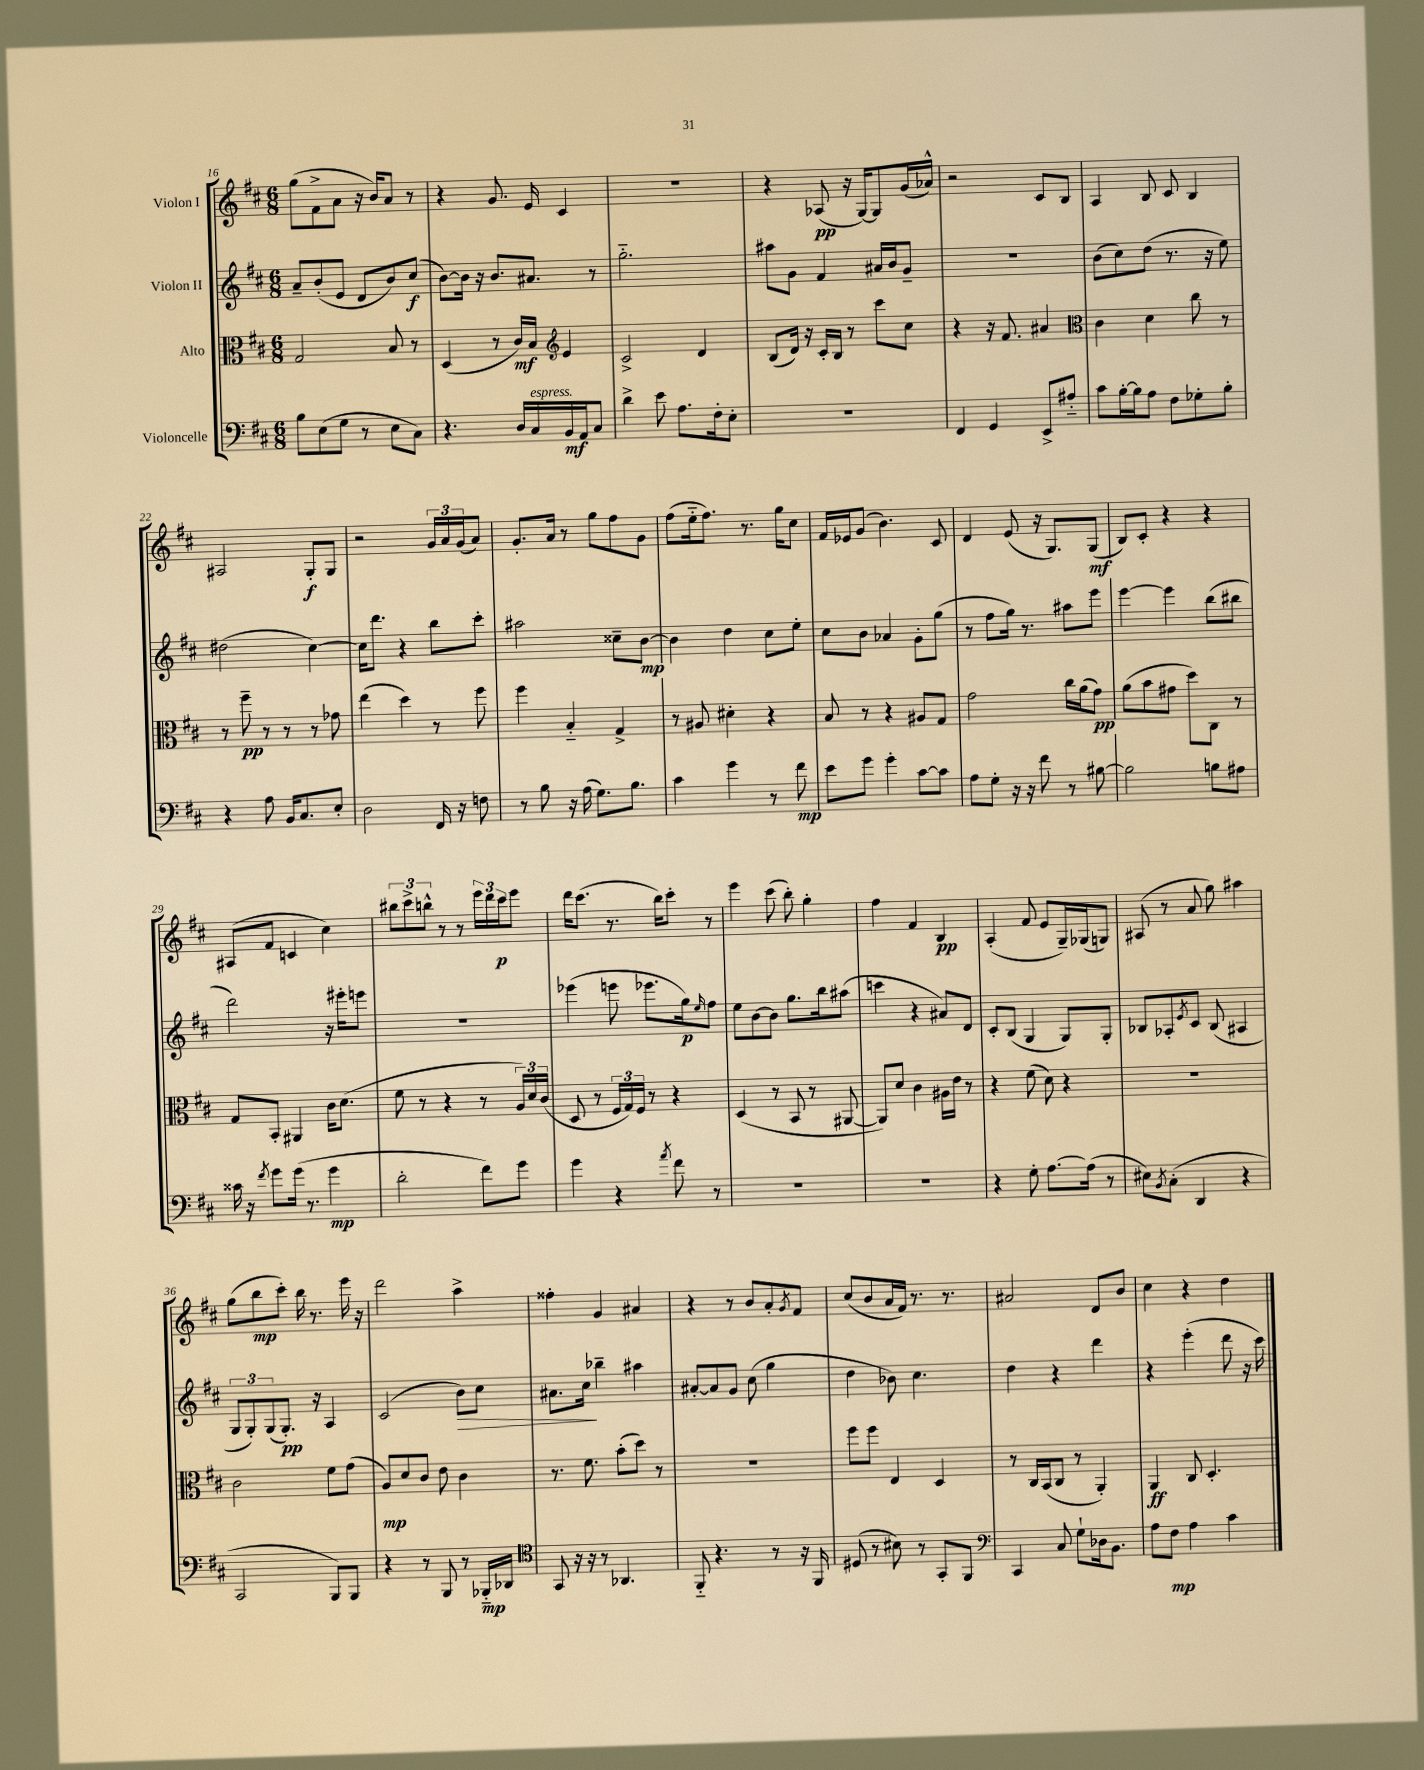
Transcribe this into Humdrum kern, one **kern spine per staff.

**kern	**kern	**kern	**kern
*staff4	*staff3	*staff2	*staff1
*clefF4	*clefC3	*clefG2	*clefG2
*k[f#c#]	*k[f#c#]	*k[f#c#]	*k[f#c#]
*M6/8	*M6/8	*M6/8	*M6/8
8B	2G	8a~	(8gg
(8E	.	(8b'	8f#^
8G	.	8e	8a
8r	.	8d	16r
.	.	.	16b)
8E	8B	8b)	8a
8C#)	8r	(8cc#	8r
=	=	=	=
4.r	(4D	[8b)	4r
.	.	16b]	.
.	.	16r	.
.	8r	8.b	8.g
16D	16c#)	.	.
16C#	16B	8.a#	16e
*	*clefG2	*	*
16BB	4e	.	4c#
16AA	.	.	.
8C#	.	8r	.
=	=	=	=
4d^	2c#^	2.gg'~	2.r
8e	.	.	.
8.A	.	.	.
.	4d	.	.
16F#'	.	.	.
8E'	.	.	.
=	=	=	=
2.r	(8B	8aa#	4r
.	16d)	8g	.
.	16r	.	.
.	16c#'	4f#	(8A-
.	16B	.	.
.	8r	.	16r
.	.	.	[16G)
.	8ccc#	16a#	8G]
.	.	16b	.
.	8cc#	8g~	(16g
.	.	.	16a-^^)
=	=	=	=
4FF#	4r	2.r	2r
4GG	16r	.	.
.	8.f#	.	.
8EE^	4a#	.	8c#
8A#'~	.	.	8B
=	=	=	=
*	*clefC3	*	*
8c#	4c#	(8b	4A
[16B'	.	8cc#)	.
16B]	.	.	.
8A	4d	(8dd	8B
8F#	.	8.r	8c#
8G-'	8cc#	.	4B
.	.	16r	.
8B'	8r	8ee)	.
=	=	=	=
4r	8r	(2dd#	2A#
.	8ff#~	.	.
8A	8r	.	.
16BB	8r	.	.
8.C#	.	.	.
.	8r	[4cc#)	8G'
8E'	8g-	.	8G
=	=	=	=
2D	(4ee	16cc#]	2r
.	.	8.ddd	.
.	4dd)	4r	.
16FF#	8r	8bb	24g
.	.	.	24a
16r	.	.	.
.	.	.	(24g
8F	8ff#	8ccc#'	8a)
=	=	=	=
8r	4ff#	2aa#	8.g'
8B	.	.	.
.	.	.	16a
16r	4B'~	.	8r
(16A	.	.	.
8.G)	.	.	8gg
.	4G^	8cc##~	8ff#
8.B	.	.	.
.	.	[8b	8g
=	=	=	=
4c#	8r	4b]	(8ff#
.	8A#	.	16ee'~
.	.	.	8.ff#)
4g	4d#'	4dd	.
.	.	.	8.r
8r	4r	8cc#	.
.	.	.	16gg
8f#	.	8ee'	8cc#
=	=	=	=
8e	8B	8cc#	16f#
.	.	.	16e-
8g	8r	8b	(8g
4g'	4r	4a-	4.b)
[8c#	8A#	8g'	.
8c#]	8G	(8gg	8c#
=	=	=	=
8A	2g	8r	4d
8G'	.	8ff#	.
16r	.	16gg)	(8e
16r	.	8.r	.
8f#	.	.	16r
.	.	.	8.G)
8r	16cc#	8aa#	.
.	(16a	.	.
[8B#	8g)	8eee	(8G
=	=	=	=
2B#]	(8a	[4eee	8B)
.	8b	.	8c#'
.	8g#	4eee]	4r
.	8dd)	.	.
8B	8C#	(8bb	4r
8A#	8r	8bb#	.
=	=	=	=
16c##	8G	2ddd)	(8A#
16r	.	.	.
8qf#	.	.	.
8g	8BB'	.	8f#
(16g	4AA#	.	4c
8.r	.	.	.
4g	16c#	16r	4cc#)
.	(8.d	16eee#'	.
.	.	8eee	.
=	=	=	=
2d'	8f#	2.r	12bb#
.	.	.	12ccc#^
.	8r	.	.
.	.	.	12bb^^
.	4r	.	8r
.	.	.	8r
8f#)	8r	.	24eee
.	.	.	24ddd
.	.	.	24ccc#
8g	24A)	.	8eee
.	24d	.	.
.	(24c#	.	.
=	=	=	=
4g	8D	(4eee-	16ddd
.	.	.	(8.ccc#
.	8r	.	.
4r	24F#	8eee	8.r
.	24G)	.	.
.	24F#	.	.
.	8r	8.eee-	.
.	.	.	16bb)
8qa	.	.	.
8f#	4r	.	8ccc#'
.	.	16gg)	.
.	.	16qqee	.
8r	.	8ff#	8r
=	=	=	=
2.r	(4D	8ee	4eee
.	.	[8b	.
.	8r	8b]	(8ccc#
.	8BB	8.gg	8bb')
.	8r	.	4gg'
.	.	16bb	.
.	[8AA#	(8aa#	.
=	=	=	=
2.r	8AA#])	4ccc	4ff#
.	8d	.	.
.	4c#	4r	4f#
.	16A#	8a#)	4B
.	16e	.	.
.	8r	8d	.
=	=	=	=
4r	4r	8c#'	(4A'
.	.	(8B	.
8G'	(8f#	4G	8f#
[8.A	8d)	.	8e
.	4r	8G)	16G~)
(16A]	.	.	(16G-
8r	.	8G'	8G)
=	=	=	=
8E#)	2.r	8B-	(8A#
8qBB	.	.	.
(8C#'	.	8A-'	8r
.	.	8qe	.
4DD	.	8c#	8a
.	.	(8B-	8gg)
4r	.	4A#	4aa#
=	=	=	=
2CC#	2c#	12G	(8gg
.	.	12G')	.
.	.	.	8bb
.	.	(12G	.
.	.	8.G')	8ccc#')
.	.	.	16bb
.	.	16r	8.r
8BBB)	8f#	4A	.
8BBB	(8g	.	16eee
.	.	.	16r
=	=	=	=
4r	8A)	(2c#	2ddd
.	8d	.	.
8r	8c#	.	.
8BBB	8e	.	.
8r	4c#	8b)	4aa^
16BBB-'~	.	8cc#	.
16DD-	.	.	.
=	=	=	=
*clefC4	*	*	*
8GG	8.r	8.a#	4ff##'
16r	.	.	.
16r	8.f#	16cc#	.
8r	.	4bb-~	4g
4.AA-	(8b'	.	.
.	8dd)	4aa#	4a#
.	8r	.	.
=	=	=	=
8FF#'~	2.r	[8a#'	4r
4.r	.	8a#]	.
.	.	8g	8r
.	.	(8cc#	8b
8r	.	4gg	8a'
.	.	.	8qg
16r	.	.	8f#
16FF#	.	.	.
=	=	=	=
(8D#	8ff#	4dd	(8cc#
8r	8ff#	.	8b
8B#)	4E	8b-)	16a
.	.	.	16f#)
8r	.	4.cc#	8.r
8GG'	4D	.	.
.	.	.	8.r
8FF#	.	.	.
=	=	=	=
*clefF4	*	*	*
4CC#	8r	4dd	2a#
.	16C#	.	.
.	(16BB	.	.
8C#	8C#	4r	.
8G`	8r	.	.
16D-	4AA')	4ddd	8d
8.BB	.	.	.
.	.	.	8b
=	=	=	=
8A	4AA	4r	4cc#
8F#	.	.	.
4A	8C#	(4eee'	4r
.	4.D'	.	.
4c#	.	8ddd	4dd
.	.	16r	.
.	.	16ccc#)	.
==	==	==	==
*-	*-	*-	*-
